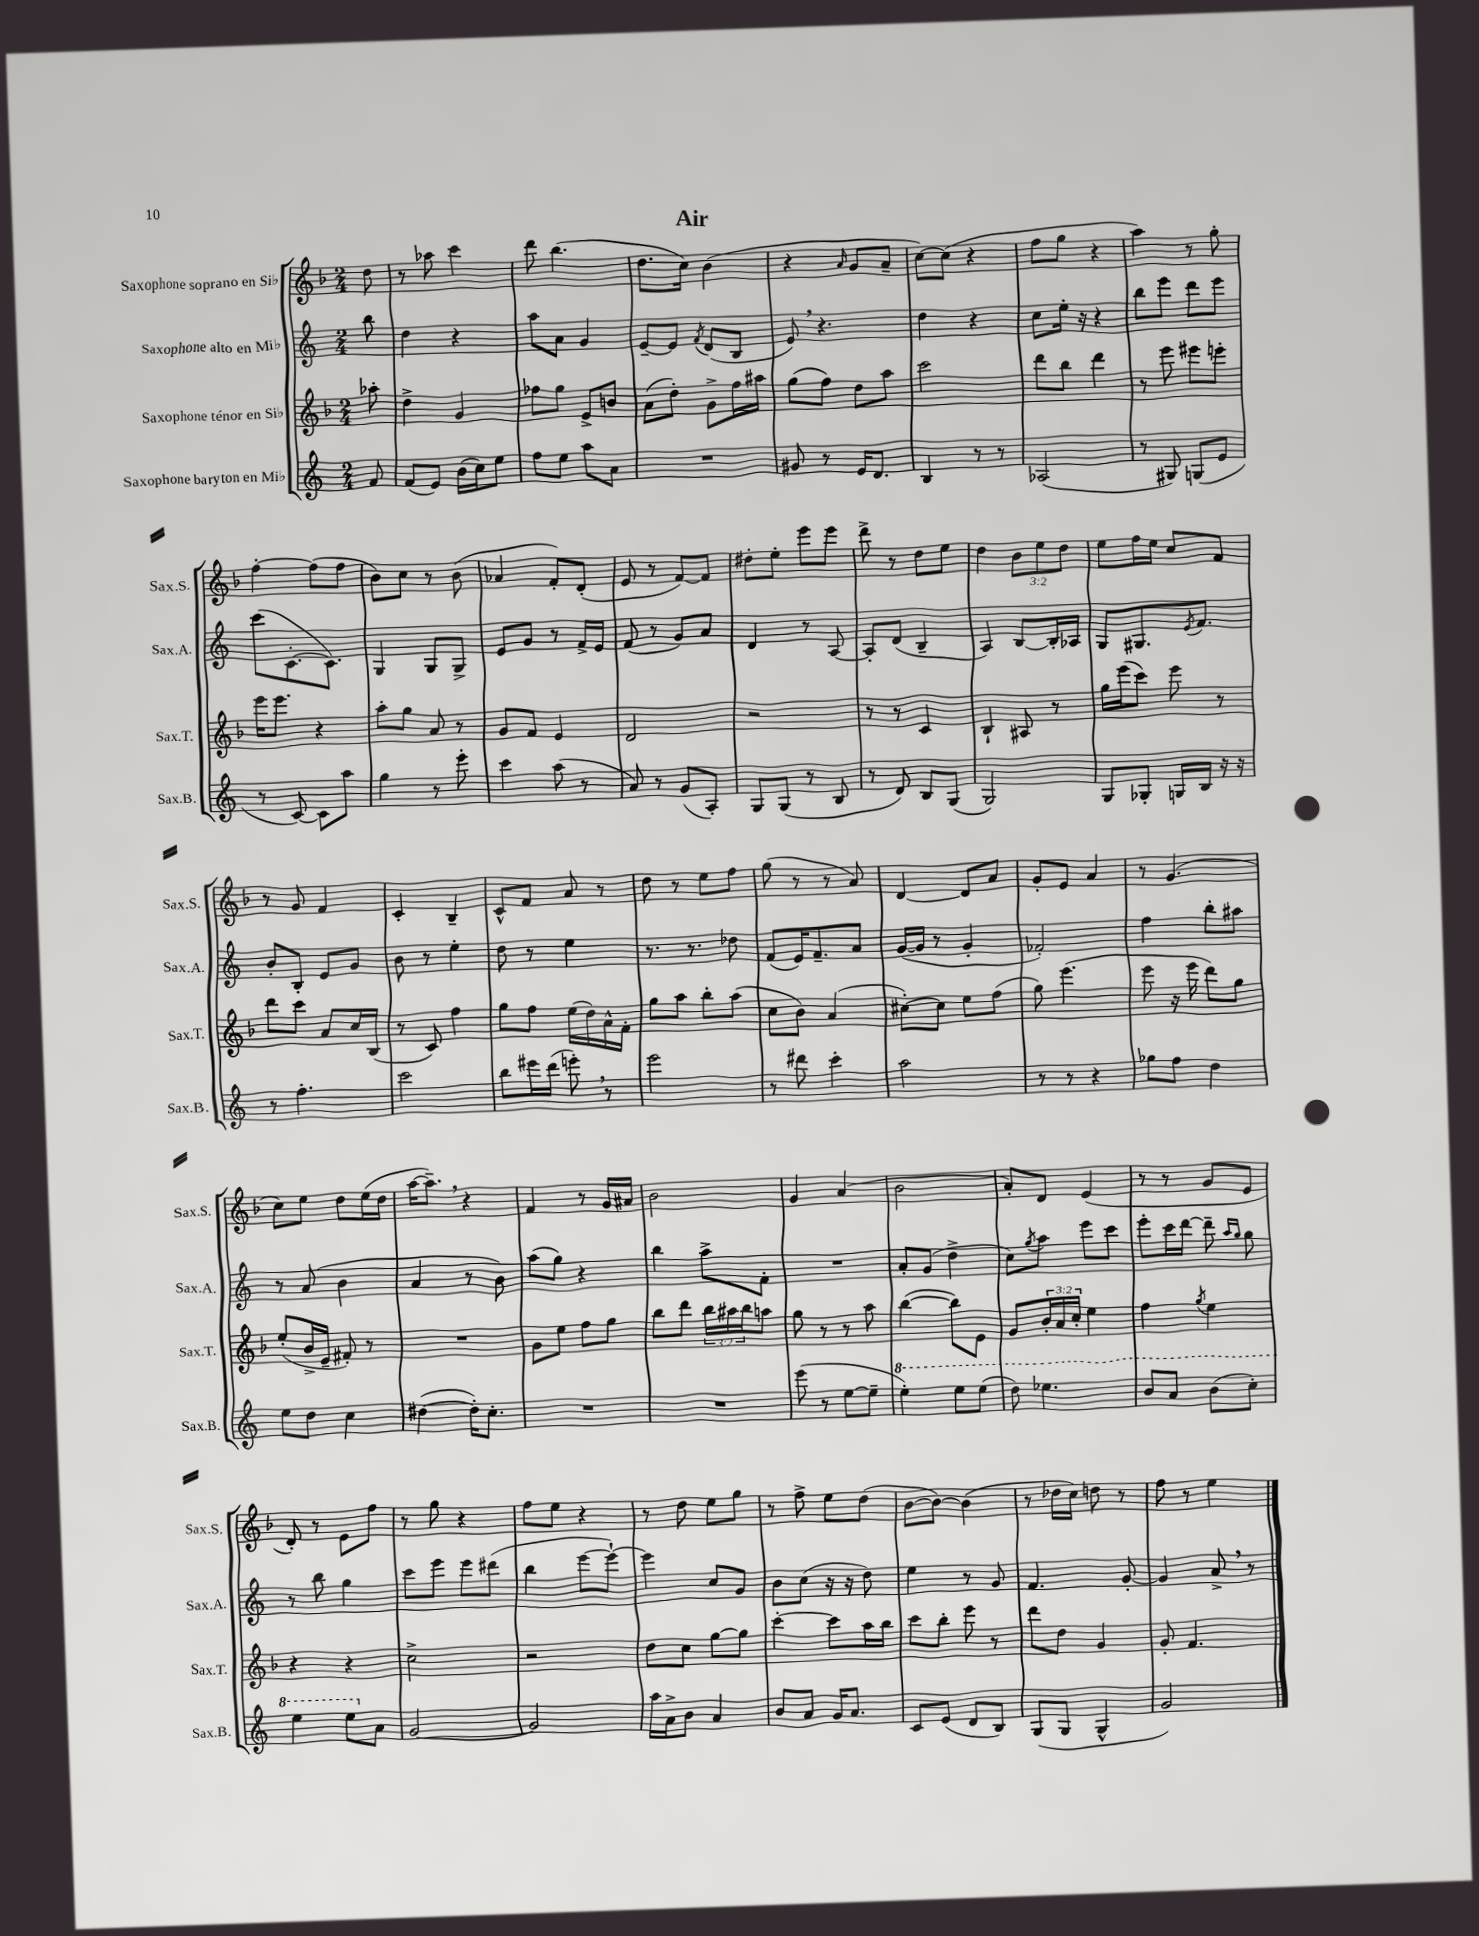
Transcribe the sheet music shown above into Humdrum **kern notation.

**kern	**kern	**kern	**kern
*staff4	*staff3	*staff2	*staff1
*clefG2	*clefG2	*clefG2	*clefG2
*k[]	*k[b-]	*k[]	*k[b-]
*M2/4	*M2/4	*M2/4	*M2/4
8f/	8aa-'\	8bb\	8dd\
=	=	=	=
(8f/L	4dd^\	4dd\	8r
8e/J)	.	.	8aa-\
(16b\LL	4g/	4r	4ccc\
16cc\J)	.	.	.
8ee\J	.	.	.
=	=	=	=
8ff\L	8ff-\L	8aa\L	8ddd\
8ee\J	8gg\J	8a\J	(4.bb-\
8aa\L	8e^/L	4g/	.
8a\J	8b/J	.	.
=	=	=	=
2r	(8a\L	[8e~/L	8.dd\L
.	8dd'\J)	8e/]J	.
.	.	.	16cc\Jk)
.	.	8qf/	.
.	8g^\L	(8d/L	(4b-\
.	16ff\L	8B/J	.
.	16aa#\JJ	.	.
=	=	=	=
8g#/	(8gg\L	8e/)	4r
8r	8ff\J)	4.r	.
.	.	.	16qqa/
16e/LK	8dd\L	.	8g/L
8.d/J	.	.	.
.	8aa\J	.	8a~/J
=	=	=	=
4B/	2ccc\	4dd\	[8cc\L)
.	.	.	(8cc\]J
8r	.	4r	4r
8r	.	.	.
=	=	=	=
(2A-/	8ddd\L	8cc\L	8ff\L
.	8bb-\J	16ee'\Jk	8gg\J
.	.	16r	.
.	4ddd\	4r	4r
=	=	=	=
8r	8r	8bb\L	4aa\)
8G#/)	8eee\	8eee\J	.
(8G/L	8eee#\L	8ddd\L	8r
8e/J	8eee'\J	8eee\J	8gg'\
=	=	=	=
8r	16eee\LK	(8ccc\L	[4ff'\
.	8.eee\J	.	.
[8c/)	.	[8.c'\	.
8c\]L	4r	.	(8ff\]L
.	.	8.c\]J)	.
8aa\J	.	.	8ff\J
=	=	=	=
4gg\	8aa'\L	4G/	8b-\L)
.	8gg\J	.	8cc\J
8r	8a/	8G/L	8r
8eee'\	8r	8G^/J	(8b-\
=	=	=	=
4ccc\	8g/L	8e/L	4a-/
.	8f/J	8g/J	.
(8aa\	4e/	8r	8f'/L)
8r	.	16f^/LL	(8d'/J
.	.	16e/JJ	.
=	=	=	=
8a/)	2d/	(8f/	8e/
8r	.	8r	8r
(8g/L	.	8g/L)	[8f/L)
8A'/J)	.	8a/J	8f/]J
=	=	=	=
8G/L	2r	4d/	8dd#'\L
(8G/J	.	.	8ee'\J
8r	.	8r	8eee\L
8B/	.	[8A/	8eee\J
=	=	=	=
8r	8r	8A'/]L	8ddd^\
8d/)	8r	(8d/J	8r
8B/L	4c/	4B~/	8dd\L
(8G/J	.	.	8ee\J
=	=	=	=
2G/)	4B-`/	4A/)	4dd\
.	8A#/	[8B/L	12b-\L
.	.	.	12ee\
.	8r	16B'/]L	.
.	.	.	12dd\J
.	.	16A-/JJ	.
=	=	=	=
8G/L	16gg\LL	8G/L	8ee\L
.	(16eee\J	.	.
8G-'/J	8ccc\J)	8.G#/	16ff\L
.	.	.	16ee\JJ
16G/LL	8eee\	.	8cc/L
.	.	8qe/	.
16B/JJ	.	8.f/J	.
16r	8r	.	8f/J
16r	.	.	.
=	=	=	=
8r	8ddd\L	8b'/L	8r
4.ff'\	8ccc\J	8B'/J	8g/
.	8a/L	8e/L	4f/
.	16cc/L	8g/J	.
.	(16B-/JJ	.	.
=	=	=	=
2ccc\	8r	8b\	4c'/
.	8c/)	8r	.
.	4ff\	4ee'\	4B-~/
=	=	=	=
8bb\L	8gg\L	8dd\	8c^^/L
16eee#\L	8ff\J	8r	8f/J
(16ddd\JJ	.	.	.
8eee'\)	(16ee\LL	4ee\	8a/
.	16dd\)	.	.
8r	16a^^\	.	8r
.	16f'\JJ	.	.
=	=	=	=
2eee\	8gg\L	8.r	8dd\
.	8aa\J	.	8r
.	.	8.r	.
.	8bb-'\L	.	8ee\L
.	(8aa\J	8dd-\	8ff\J
=	=	=	=
8r	8cc\L	(8f/L	(8gg\
8ddd#\	8b-\J)	16e/K)	8r
.	.	8.f~/	.
4ccc'\	(4a/	.	8r
.	.	8a/J	8a/)
=	=	=	=
2aa\	[8cc#'\L)	([16g/LL	[4d/
.	.	16g/]JJ	.
.	8cc#\]J	8r	.
.	8ee\L	4g'/	8d/]L
.	(8ff\J	.	8a/J
=	=	=	=
8r	8gg\)	2f-'/)	8g'/L
8r	(4.eee\	.	8e/J
4r	.	.	4a/
=	=	=	=
8gg-\L	8eee\	4ff\	8r
8ff\J	16r	.	(4.g/
.	16eee\	.	.
4dd\	8ddd\L)	8bb'\L	.
.	8gg\J	8aa#\J	.
=	=	=	=
8ee\L	(8ee'/L	8r	8cc\L)
8dd\J	16b-^/L	(8a/	8ee\J
.	16e~/JJ	.	.
4cc\	8f#'/)	4b\	8dd\L
.	8r	.	(16ee\L
.	.	.	16dd\JJ
=	=	=	=
([4dd#\	2r	4a/	[16aa\LK
.	.	.	8.aa~\]J)
16dd#'\]LK)	.	8r	4r
8.cc'\J	.	.	.
.	.	8b\)	.
=	=	=	=
2r	8g\L	(8aa\L	4f/
.	8ee\J	8gg\J)	.
.	8ff\L	4r	8r
.	8gg\J	.	16g/LL
.	.	.	16a#/JJ
=	=	=	=
2r	8bb-\L	4bb\	2b-\
.	8ddd\J	.	.
.	24bb-\LL	8aa^\L	.
.	24aa#\	.	.
.	24bb-\J	.	.
.	8aa\J	8f'\J	.
=	=	=	=
(8eee\	8gg\	2r	4g/
8r	8r	.	.
[8ee\L	8r	.	(4a/
8ee~\]J	8aa\	.	.
=	=	=	=
4eee'\)	([4bb-\	8a'/L	2b-\
.	.	(8g/J	.
8eee\L	8bb-\]L)	4dd^\	.
(8eee\J	8e\J	.	.
=	=	=	=
8ddd\)	8g/L	8cc\L)	8a'/L)
.	.	8qgg/	.
4.eee-\	24b-'/L	8aa\J	8d/J
.	24a/	.	.
.	24cc'/JJ	.	.
.	4ee\	8eee\L	(4e/
.	.	8ccc\J	.
=	=	=	=
8bb/L	4ff\	8eee'\L	8r
8aa/J	.	16ccc\L	8r
.	.	[16ddd\JJ	.
.	8qgg/	.	.
(8bb\L	4ee\	8ddd~\]	8g/L
.	.	16qqaa/LL	.
.	.	16qqgg/JJ	.
8ccc'\J)	.	8gg\	8e/J
=	=	=	=
4eee\	4r	8r	8d'/)
.	.	8bb\	8r
8eee\L	4r	4gg\	8e\L
8a\J	.	.	8ff\J
=	=	=	=
[2g/	2cc^\	8ccc\L	8r
.	.	8eee\J	8gg\
.	.	8eee\L	4r
.	.	(8ddd#\J	.
=	=	=	=
2g/]	2r	4bb\	8ff\L
.	.	.	8ee\J
.	.	[8eee\L	4r
.	.	8eee`\_J)	.
=	=	=	=
16aa\LL	8dd\L	4eee\]	8r
16a^\J	.	.	.
8b\J	8cc\J	.	8dd\
4a/	[8gg\L	8cc/L	8ee\L
.	8gg\]J	8g/J	8gg\J
=	=	=	=
8b/L	[4ccc'\	8b\L	8r
8a/J	.	(8cc\J	8ff^\
16g/LK	8ccc\]L	16r	8ee\L
8.a/J	.	16r	.
.	16aa\L	8dd\)	(8dd\J
.	16bb-\JJ	.	.
=	=	=	=
8c/L	8ccc\L	4ee\	[8b-\L
(8e/J	8bb-'\J	.	8b-\_J)
8d/L	8eee\	8r	(4b-\]
8B/J)	8r	8g/	.
=	=	=	=
(8G/L	8ddd\L	4.f/	8r
8G/J	8dd\J	.	16dd-\LL
.	.	.	16cc\JJ)
4G^^/	4g/	.	8dd\
.	.	[8g'/	8r
=	=	=	=
2g/)	8g'/	4g/]	8ff\
.	4.f/	.	8r
.	.	8a^/	4ee\
.	.	8r	.
==	==	==	==
*-	*-	*-	*-
